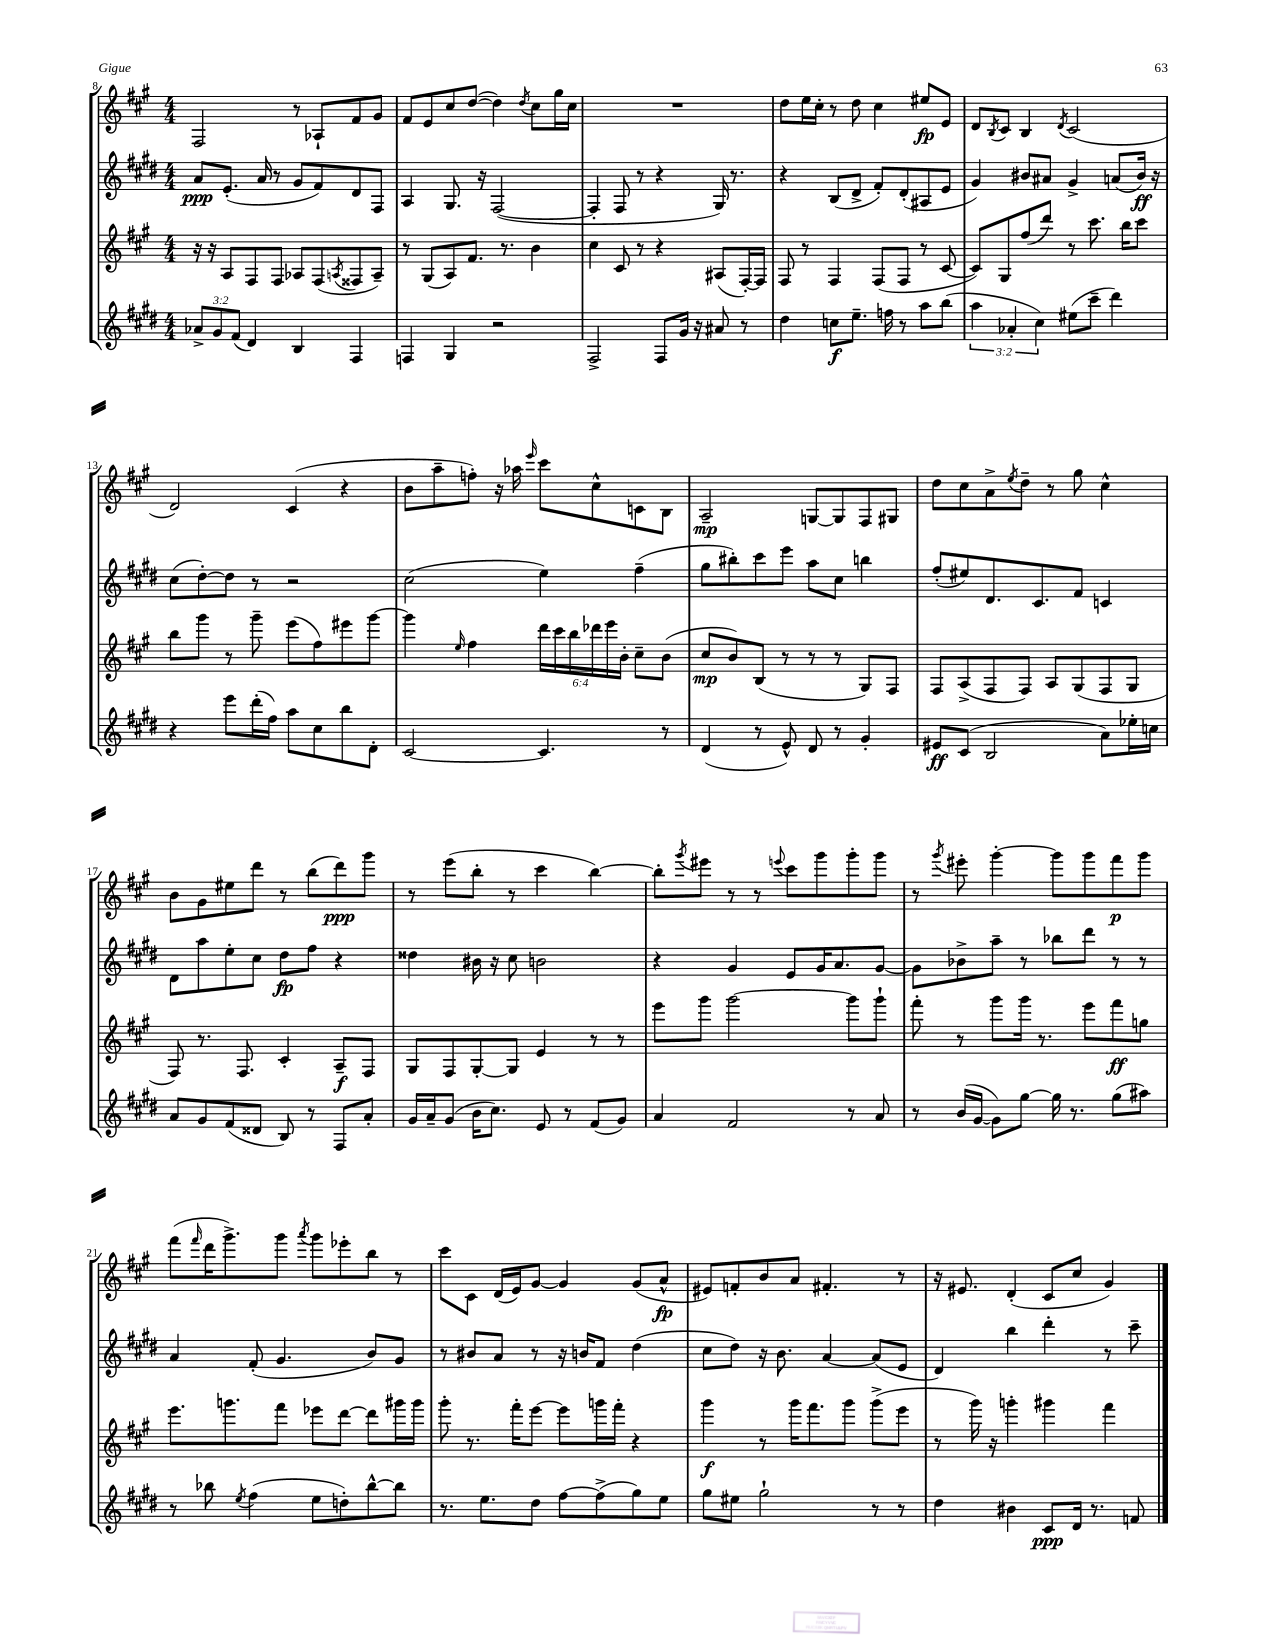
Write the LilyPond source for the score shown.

<<
\new StaffGroup <<
\new Staff = "s0" {
    \clef treble \key a \major \numericTimeSignature \time 4/4
    fis2 r8 aes8-! fis'8 gis'8 |
    fis'8 e'8 cis''8 d''8~( d''4) \acciaccatura { d''8 } cis''8 gis''16 cis''16 |
    R1 |
    d''8 e''16 cis''16-. r8 d''8 cis''4 eis''8\fp e'8 |
    d'8 \acciaccatura { b8 } cis'8 b4 \acciaccatura { d'8 } cis'2( |
    d'2) cis'4( r4 |
    b'8 a''8-- f''8-.) r16 aes''16 \grace { e'''16 } cis'''8 cis''8-^ c'8 b8 |
    a2--\mp g8~ g8 fis8 gis8 |
    d''8 cis''8 a'8-> \acciaccatura { e''8 } d''8-- r8 gis''8 cis''4-^ |
    b'8 gis'8 eis''8 d'''8 r8 b''8( d'''8\ppp) gis'''8 |
    r8 e'''8( b''8-. r8 cis'''4 b''4~) |
    b''8-. \acciaccatura { gis'''8 } eis'''8 r8 r8 \appoggiatura { e'''8 } cis'''8 gis'''8 gis'''8-. gis'''8 |
    r8 \acciaccatura { gis'''8 } eis'''8-. gis'''4~-. gis'''8 gis'''8 fis'''8\p gis'''8 |
    fis'''8( \grace { fis'''16 } d'''16 gis'''8.->) gis'''8 \acciaccatura { a'''8 } gis'''8 ees'''8-. b''8 r8 |
    cis'''8 cis'8 d'16( e'16) gis'8~ gis'4 gis'8( a'8-^\fp |
    eis'8) f'8-. b'8 a'8 fis'4.-. r8 |
    r16 eis'8. d'4-.( cis'8 cis''8 gis'4) \bar "|." |
}
\new Staff = "s1" {
    \clef treble \key e \major \numericTimeSignature \time 4/4
    a'8\ppp e'8.-.( a'16 r8 gis'8 fis'8) dis'8 fis8 |
    a4 gis8. r16 fis2~( |
    fis4-. fis8 r8 r4 gis16) r8. |
    r4 b8( dis'8-> fis'8-.) dis'8-.( ais8 e'8 |
    gis'4) bis'8 ais'8 gis'4-> a'8( bis'16\ff) r16 |
    cis''8( dis''8~-.) dis''8 r8 r2 |
    cis''2( e''4) fis''4--( |
    gis''8 bis''8-.) cis'''8 e'''8 a''8 cis''8 b''4 |
    fis''8-.( eis''8) dis'8. cis'8. fis'8 c'4 |
    dis'8 a''8 e''8-. cis''8 dis''8\fp fis''8 r4 |
    disis''4 bis'16 r16 cis''8 b'2 |
    r4 gis'4 e'8 gis'16 a'8. gis'8~ |
    gis'8 bes'8-> a''8-- r8 bes''8 dis'''8 r8 r8 |
    a'4 fis'8-.( gis'4. b'8) gis'8 |
    r8 bis'8 a'8 r8 r16 b'16 fis'8 dis''4( |
    cis''8 dis''8) r16 b'8. a'4~ a'8( e'8 |
    dis'4) b''4 dis'''4-. r8 cis'''8-- \bar "|." |
}
\new Staff = "s2" {
    \clef treble \key a \major \numericTimeSignature \time 4/4 \override Staff.TupletNumber.text = #tuplet-number::calc-fraction-text
    r16 r16 a8 fis8 fis8 aes8 fis8( \acciaccatura { a8 } fisis8 a8--) |
    r8 gis8( a8) fis'8. r8. b'4 |
    cis''4 cis'8 r8 r4 ais8( fis16~-.) fis16 |
    fis8 r8 fis4 fis8( fis8 r8 cis'8~ |
    cis'8) gis8 fis''8( d'''8) r8 cis'''8. b''16 cis'''8 |
    b''8 gis'''8 r8 gis'''8-- e'''8( fis''8) eis'''8 gis'''8~ |
    gis'''4 \grace { e''16 } fis''4 \tuplet 6/4 { d'''16 cis'''16 b''16 des'''16 e'''16 b'16-. } cis''8-- b'8( |
    cis''8\mp b'8) b8( r8 r8 r8 gis8) fis8 |
    fis8 a8->( fis8 fis8) a8 gis8( fis8 gis8 |
    fis8) r8. fis8. cis'4-. a8--\f fis8 |
    gis8 fis8 gis8~-. gis8 e'4 r8 r8 |
    e'''8 gis'''8 gis'''2~ gis'''8 gis'''8-! |
    fis'''8-. r8 gis'''8 gis'''16 r8. e'''8 fis'''8\ff g''8 |
    e'''8. g'''8. fis'''8 ees'''8 d'''8~ d'''8 gis'''16 gis'''16 |
    gis'''8-. r8. fis'''16-. e'''8~ e'''8 g'''16 fis'''16-. r4 |
    gis'''4\f r8 gis'''16 fis'''8. gis'''8 gis'''8->( e'''8 |
    r8 gis'''16) r16 g'''4-. gis'''4 fis'''4 \bar "|." |
}
\new Staff = "s3" {
    \clef treble \key e \major \numericTimeSignature \time 4/4 \override Staff.TupletNumber.text = #tuplet-number::calc-fraction-text
    \tuplet 3/2 { aes'8-> gis'8 fis'8( } dis'4) b4 fis4 |
    f4 gis4 r2 |
    fis2-> fis8 gis'16 r16 ais'8 r8 |
    dis''4 c''8\f e''8.-- f''16 r8 a''8 b''8( |
    \tuplet 3/2 { a''4 aes'4-. cis''4) } eis''8( cis'''8-- dis'''4) |
    r4 e'''8 dis'''16-.( fis''16) a''8 cis''8 b''8 dis'8-. |
    cis'2~ cis'4. r8 |
    dis'4( r8 e'8-^) dis'8 r8 gis'4-. |
    eis'8\ff cis'8( b2 a'8) ees''16-. c''16 |
    a'8 gis'8 fis'8( disis'8 b8) r8 fis8 a'8-. |
    gis'16 a'16-- gis'8( b'16 cis''8.) e'8 r8 fis'8( gis'8) |
    a'4 fis'2 r8 a'8 |
    r8 b'16( gis'16~ gis'8) gis''8~ gis''16 r8. gis''8( ais''8) |
    r8 bes''8 \acciaccatura { e''8 } fis''4( e''8 d''8-.) bes''8~-^ bes''8 |
    r8. e''8. dis''8 fis''8~ fis''8->( gis''8) e''8 |
    gis''8 eis''8 gis''2-! r8 r8 |
    dis''4 bis'4 cis'8\ppp dis'16 r8. f'8 \bar "|." |
}
>>
>>
\layout { \context { \Score currentBarNumber = #8 } }
